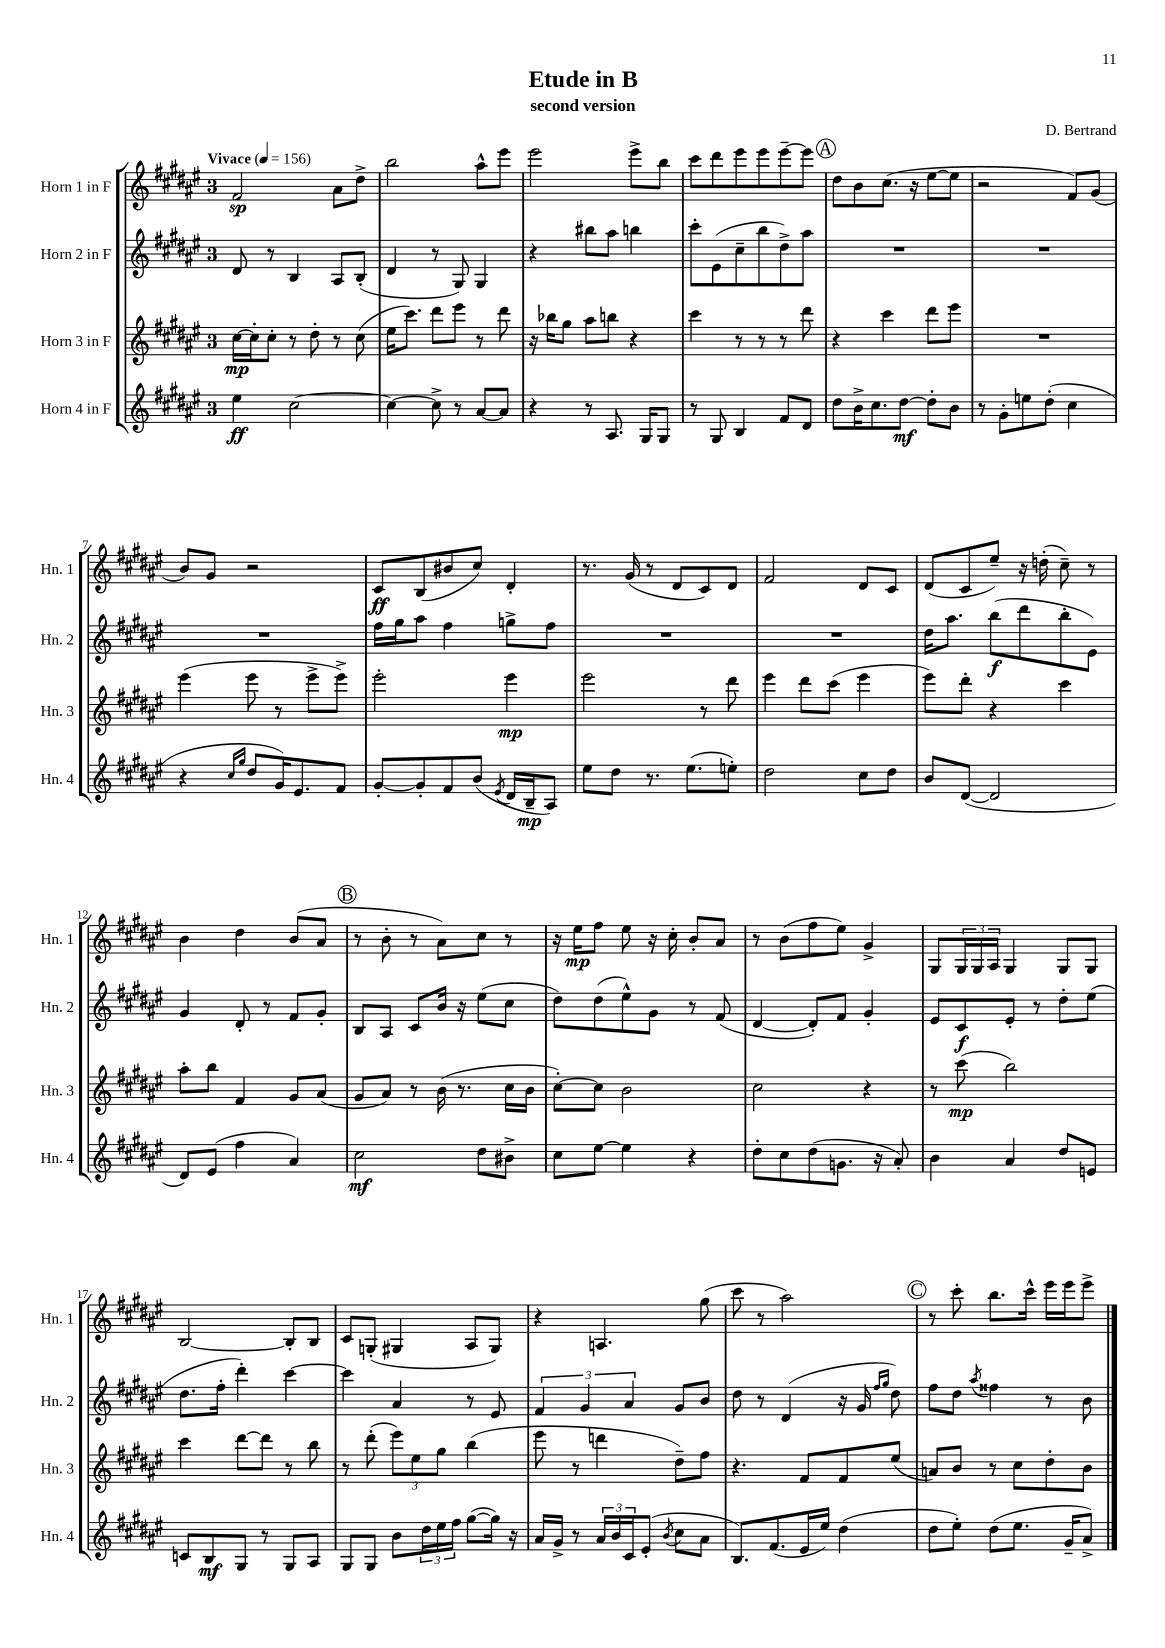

**kern	**kern	**kern	**kern
*staff4	*staff3	*staff2	*staff1
*clefG2	*clefG2	*clefG2	*clefG2
*k[f#c#g#d#a#e#]	*k[f#c#g#d#a#e#]	*k[f#c#g#d#a#e#]	*k[f#c#g#d#a#e#]
*M3/4	*M3/4	*M3/4	*M3/4
*MM156	*MM156	*MM156	*MM156
4ee#	[16cc#	8d#	2f#
.	16cc#']	.	.
.	8cc#'	8r	.
[2cc#	8r	4B	.
.	8dd#'	.	.
.	8r	8A#	8a#
.	(8cc#	(8B'	8dd#^
=	=	=	=
4cc#_	16ee#	4d#	2bb
.	8.ccc#)	.	.
8cc#^]	8ddd#	8r	.
8r	8eee#	8G#)	.
[8a#	8r	4G#	8aa#^^
8a#]	8ddd#	.	8eee#
=	=	=	=
4r	16r	4r	2eee#
.	16bb-	.	.
.	8gg#	.	.
8r	8aa#	8bb#	.
8.A#	8bb	8aa#	.
.	4r	4bb	8eee#^
16G#	.	.	.
8G#	.	.	8bb
=	=	=	=
8r	4ccc#	8ccc#'	8ccc#
8G#	.	(8e#	8ddd#
4B	8r	8cc#~	8eee#
.	8r	8bb	8eee#
8f#	8r	8dd#^)	[8eee#~
8d#	8ddd#	8aa#	8eee#]
=	=	=	=
8dd#	4r	2.r	8dd#
16b^	.	.	8b
8.cc#	.	.	.
.	4ccc#	.	(8.cc#
[8dd#	.	.	.
.	.	.	16r
8dd#']	8ddd#	.	[8ee#
8b	8eee#	.	8ee#]
=	=	=	=
8r	2.r	2.r	2r
8g#'	.	.	.
8ee	.	.	.
(8dd#'	.	.	.
4cc#	.	.	8f#)
.	.	.	(8g#
=	=	=	=
4r	(4eee#	2.r	8b)
.	.	.	8g#
16qqcc#	.	.	.
16qqgg#	.	.	.
8dd#	8eee#	.	2r
16g#)	8r	.	.
8.e#	.	.	.
.	8eee#^	.	.
8f#	8eee#^)	.	.
=	=	=	=
[8g#'	2eee#'	16ff#	8c#
.	.	16gg#	.
8g#']	.	8aa#	(8B
8f#	.	4ff#	8b#
(8b	.	.	8cc#)
8qe#	.	.	.
16d#	4eee#	8gg^	4d#'
16B~	.	.	.
8A#)	.	8ff#	.
=	=	=	=
8ee#	2eee#	2.r	8.r
8dd#	.	.	.
.	.	.	(16g#
8.r	.	.	8r
.	.	.	8d#
(8.ee#	.	.	.
.	8r	.	8c#)
8ee')	8ddd#	.	8d#
=	=	=	=
2dd#	4eee#	2.r	2f#
.	8ddd#	.	.
.	(8ccc#	.	.
8cc#	4eee#	.	8d#
8dd#	.	.	8c#
=	=	=	=
8b	8eee#)	16dd#	(8d#
.	.	8.aa#	.
([8d#	8ddd#'	.	8c#
2d#]	4r	(8bb	8ee#~)
.	.	8ddd#	16r
.	.	.	(16dd'
.	4ccc#	8bb'	8cc#~)
.	.	8e#)	8r
=	=	=	=
8d#)	8aa#'	4g#	4b
(8e#	8bb	.	.
4ff#	4f#	8d#'	4dd#
.	.	8r	.
4a#)	8g#	8f#	(8b
.	(8a#	8g#'	8a#
=	=	=	=
2cc#	8g#	8B	8r
.	8a#)	8A#	8b'
.	8r	8c#	8r
.	(16b	16b	8a#)
.	8.r	16r	.
8dd#	.	(8ee#	8cc#
8b#^	16cc#	8cc#	8r
.	16b	.	.
=	=	=	=
8cc#	[8cc#')	8dd#)	16r
.	.	.	16ee#
[8ee#	8cc#]	(8dd#	8ff#
4ee#]	2b	8ee#^^)	8ee#
.	.	8g#	16r
.	.	.	16cc#'
4r	.	8r	8b'
.	.	(8f#	8a#
=	=	=	=
8dd#'	2cc#	[4d#	8r
8cc#	.	.	(8b
(8dd#	.	8d#'])	8ff#
8.g	.	8f#	8ee#)
.	4r	4g#'	4g#^
16r	.	.	.
8a#')	.	.	.
=	=	=	=
4b	8r	8e#	8G#
.	(8ccc#	8c#	24G#
.	.	.	24G#
.	.	.	24A#
4a#	2bb)	8e#'	4G#
.	.	8r	.
8dd#	.	8dd#'	8G#
8e	.	(8ee#	8G#
=	=	=	=
8c	4ccc#	8.dd#	[2B
8B	.	.	.
.	.	16ff#'	.
8G#	[8ddd#	4ddd#')	.
8r	8ddd#]	.	.
8G#	8r	[4ccc#	8B']
8A#	8bb	.	8B
=	=	=	=
8G#	8r	4ccc#]	8c#
8G#	(8ddd#'	.	(8G'
8b	12eee#)	4a#	4G#
.	12ee#	.	.
24dd#	.	.	.
24ee#	12gg#	.	.
24ff#	.	.	.
([8gg#	(4bb	8r	8A#
16gg#])	.	8e#	8G#)
16r	.	.	.
=	=	=	=
16a#	8eee#	6f#	4r
16g#^	.	.	.
8r	8r	.	.
.	.	6g#	.
24a#	4ddd	.	4.A
24b	.	.	.
24c#	.	6a#	.
(8e#'	.	.	.
8qb	.	.	.
8cc#	8dd#~)	8g#	.
8a#	8ff#	8b	(8gg#
=	=	=	=
8.B)	4.r	8dd#	8ccc#
.	.	8r	8r
(8.f#	.	.	.
.	.	(4d#	2aa#)
16e#	8f#	.	.
16ee#)	.	.	.
(4dd#	8f#	16r	.
.	.	16g#	.
.	.	16qqff#	.
.	.	16qqgg#	.
.	(8ee#	8dd#)	.
=	=	=	=
8dd#	8a)	8ff#	8r
8ee#')	8b	8dd#	8ccc#'
.	.	8qaa#	.
(8dd#	8r	4ff##	8.bb
8.ee#	8cc#	.	.
.	.	.	16ccc#^^
.	8dd#'	8r	16eee#
16g#~	.	.	16eee#
8a#^)	8b	8b	8eee#^
==	==	==	==
*-	*-	*-	*-
